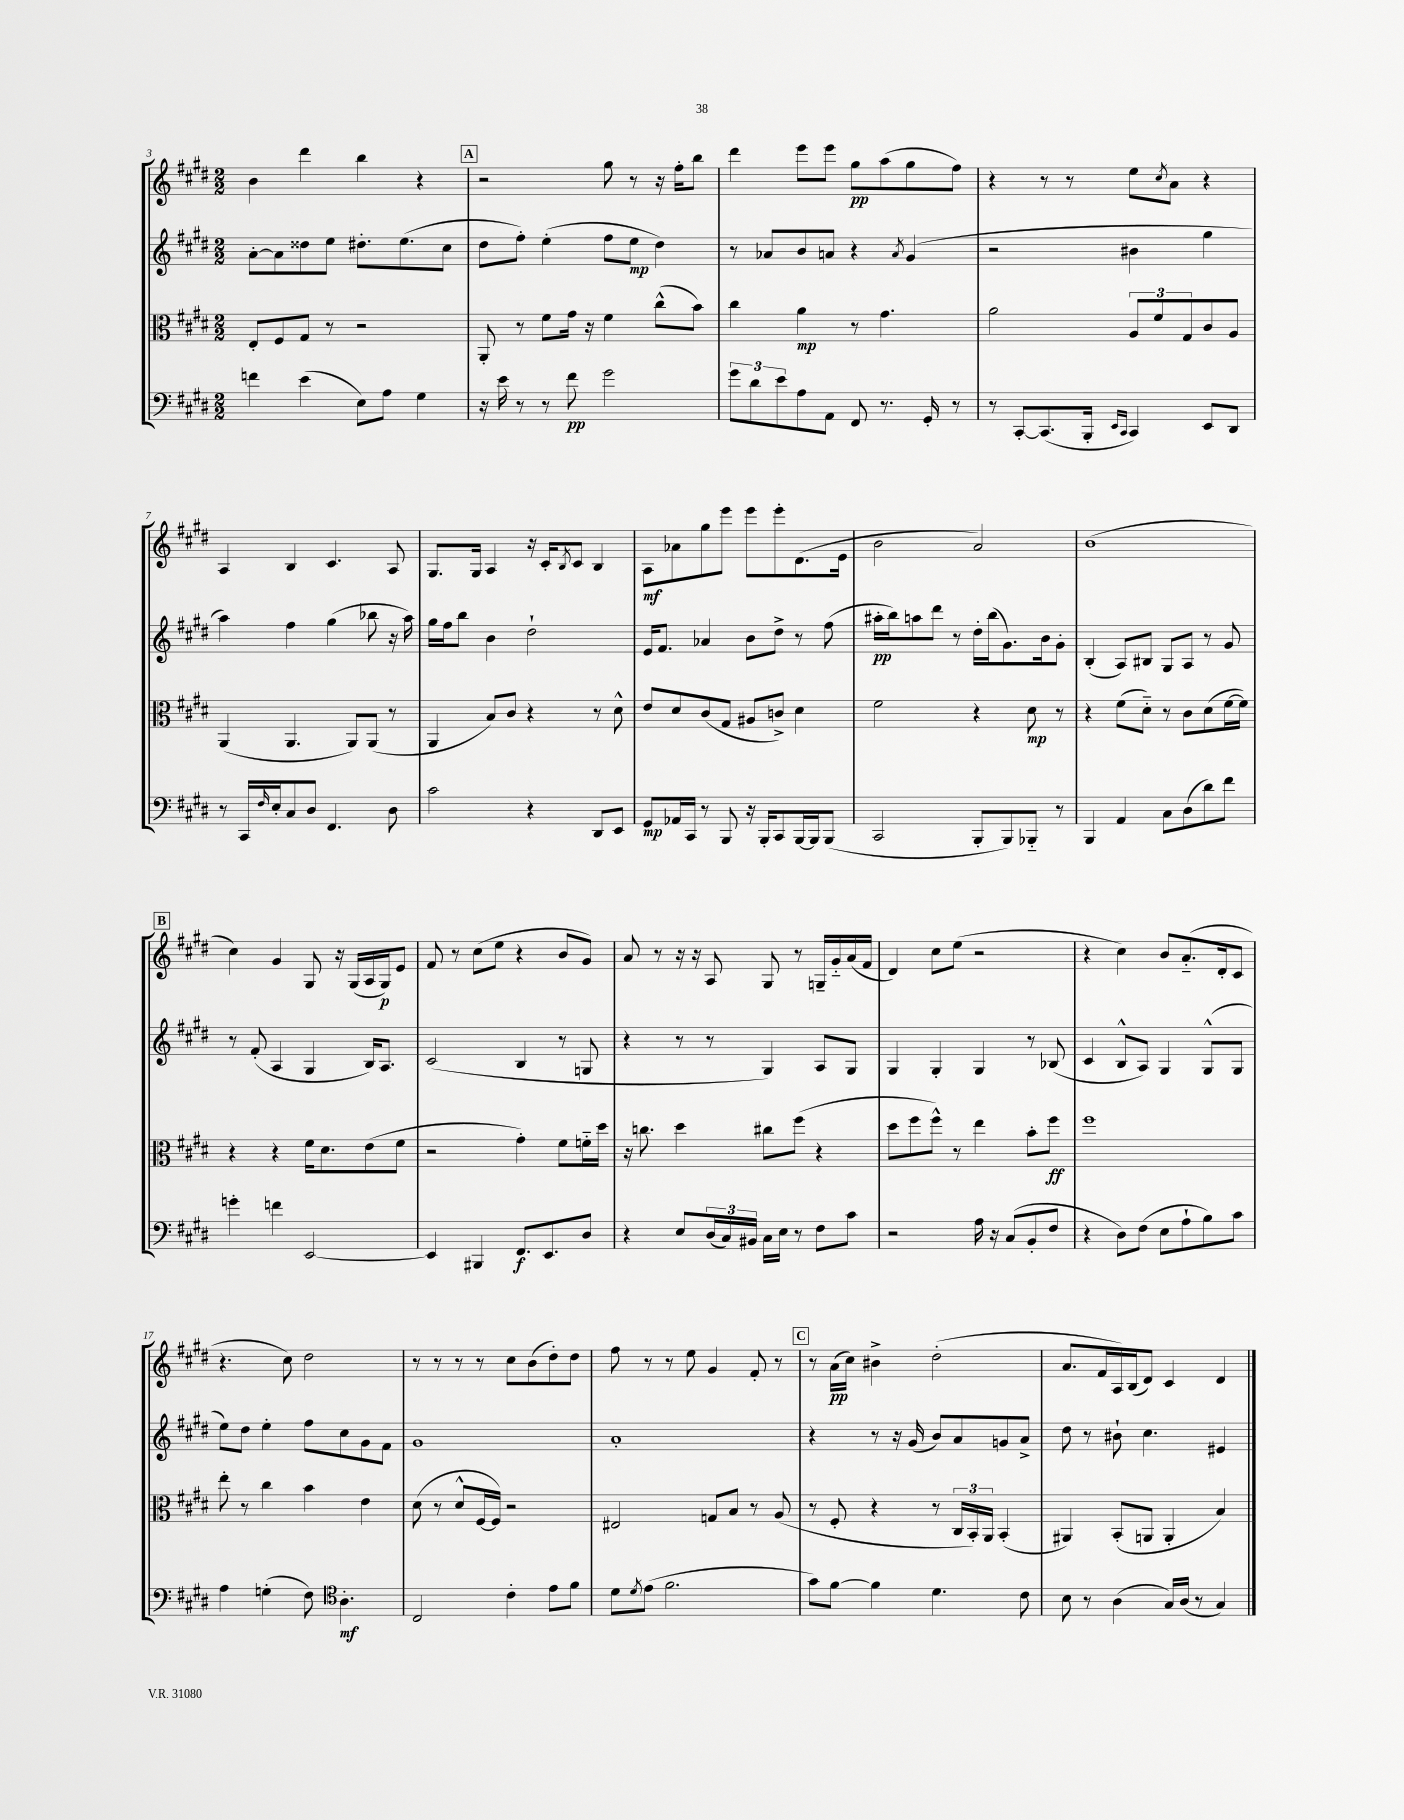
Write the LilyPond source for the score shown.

<<
\new StaffGroup <<
\new Staff = "s0" {
    \clef treble \key e \major \numericTimeSignature \time 2/2
    b'4 dis'''4 b''4 r4 |
    \mark \markup { \box "A" } r2 gis''8 r8 r16 fis''16-. b''8 |
    dis'''4 e'''8 e'''8 gis''8\pp a''8( gis''8 fis''8) |
    r4 r8 r8 e''8 \acciaccatura { cis''8 } a'8 r4 |
    a4 b4 cis'4. a8 |
    gis8. gis16 a4 r16 cis'16-. \acciaccatura { b8 } cis'8 b4 |
    a8\mf aes'8 gis''8 e'''8 e'''8 e'''8-. dis'8.( e'16 |
    b'2 a'2) |
    b'1( |
    \mark \markup { \box "B" } cis''4) gis'4 gis8 r16 gis16( a16 gis16\p) e'8 |
    fis'8 r8 cis''8( e''8 r4 b'8 gis'8) |
    a'8 r8 r16 r16 a8 gis8 r8 g16-- gis'16-_ a'16( fis'16 |
    dis'4) cis''8 e''8( r2 |
    r4 cis''4) b'8 a'8.-_( dis'16-. cis'8 |
    r4. cis''8) dis''2 |
    r8 r8 r8 r8 cis''8 b'8( dis''8-.) dis''8 |
    fis''8 r8 r8 e''8 gis'4 fis'8-. r8 |
    \mark \markup { \box "C" } r8 a'16\pp( cis''16) bis'4-> dis''2-.( |
    a'8. fis'16 a16) b16( dis'8) cis'4 dis'4 \bar "|." |
}
\new Staff = "s1" {
    \clef treble \key e \major \numericTimeSignature \time 2/2
    a'8~-. a'8 disis''8 e''8 dis''8.-. e''8.( cis''8 |
    \mark \markup { \box "A" } dis''8 fis''8-.) e''4-.( fis''8 e''8\mp dis''4) |
    r8 aes'8 b'8 a'8 r4 \acciaccatura { a'8 } gis'4( |
    r2 bis'4 gis''4 |
    a''4) fis''4 gis''4( bes''8 r16 a''16) |
    gis''16 fis''16 b''8 b'4 dis''2-! |
    e'16 fis'8. aes'4 b'8 dis''8-> r8 fis''8( |
    ais''16-.\pp b''16) a''8 dis'''8 r8 dis''16-. b''16( gis'8.) b'16 gis'8-. |
    b4-.( a8) bis8 gis8 a8 r8 gis'8 |
    \mark \markup { \box "B" } r8 fis'8-.( a4 gis4 b16) a8. |
    cis'2( b4 r8 g8 |
    r4 r8 r8 gis4) a8 gis8 |
    gis4 gis4-. gis4 r8 bes8( |
    cis'4 b8-^ a8) gis4 gis8-^( gis8 |
    e''8) dis''8 e''4-. fis''8 cis''8 gis'8 fis'8 |
    gis'1 |
    a'1-. |
    \mark \markup { \box "C" } r4 r8 r16 gis'16( b'8) a'8 g'8 a'8-> |
    dis''8 r8 bis'8-! cis''4. eis'4 \bar "|." |
}
\new Staff = "s2" {
    \clef alto \key e \major \numericTimeSignature \time 2/2
    e8-. fis8 gis8 r8 r2 |
    \mark \markup { \box "A" } a,8-. r8 fis'8 gis'16 r16 fis'4 cis''8-^( b'8) |
    cis''4 a'4\mp r8 gis'4. |
    a'2 \tuplet 3/2 { a8 fis'8 gis8 } cis'8 a8 |
    a,4( a,4. a,8) a,8( r8 |
    a,4 b8) cis'8 r4 r8 dis'8-^ |
    e'8 dis'8 cis'8( gis8 ais8 c'8->) dis'4 |
    fis'2 r4 dis'8\mp r8 |
    r4 fis'8( dis'8-_) r8 cis'8 dis'8( fis'16~ fis'16) |
    \mark \markup { \box "B" } r4 r4 fis'16 dis'8. e'8( fis'8 |
    r2 gis'4-.) fis'8 f'16-_ dis''16 |
    r16 c''8. dis''4 cis''8 fis''8( r4 |
    dis''8 fis''8 fis''8-^) r8 e''4 b'8-. fis''8\ff |
    fis''1 |
    e''8-. r8 cis''4 b'4 e'4 |
    dis'8( r8 dis'8-^ fis16~ fis16) r2 |
    eis2 g8 b8 r8 a8( |
    \mark \markup { \box "C" } r8 fis8-. r4 r8 \tuplet 3/2 { cis16 b,16-.) a,16 } b,4-.( |
    ais,4) b,8-.( a,8 a,4-. b4) \bar "|." |
}
\new Staff = "s3" {
    \clef bass \key e \major \numericTimeSignature \time 2/2
    f'4 e'4( e8) a8 gis4 |
    \mark \markup { \box "A" } r16 e'16 r8 r8 fis'8\pp gis'2 |
    \tuplet 3/2 { gis'8 dis'8 e'8 } a8 a,8 fis,8 r8. gis,16-. r8 |
    r8 cis,8~-. cis,8.( b,,16-. \grace { e,16 cis,16 } cis,4) e,8 dis,8 |
    r8 cis,16 \grace { fis16 } e16-. cis8 dis8 fis,4. dis8 |
    cis'2 r4 dis,8 e,8 |
    gis,8\mp aes,16 cis,16 r8 b,,8 r16 b,,16-. cis,8 b,,16~ b,,16 b,,8( |
    cis,2 b,,8-. b,,8) bes,,8-_ r8 |
    b,,4 a,4 cis8 dis8( dis'8) fis'8 |
    \mark \markup { \box "B" } g'4-. f'4 e,2~ |
    e,4 bis,,4 fis,8.\f e,8. dis8 |
    r4 e8 \tuplet 3/2 { dis16( cis16) bis,16 } cis16 e16 r8 fis8 cis'8 |
    r2 a16 r16 cis8( b,8-. fis8 |
    r4 dis8) fis8( e8 a8-! b8) cis'8 |
    a4 g4-.( fis8) \clef tenor a4.-.\mf |
    cis2 cis'4-. e'8 fis'8 |
    dis'8 \acciaccatura { dis'8 } e'8( fis'2. |
    \mark \markup { \box "C" } gis'8) fis'8~ fis'4 dis'4. cis'8 |
    b8 r8 a4( gis16) a16( r8 gis4) \bar "|." |
}
>>
>>
\layout { \context { \Score currentBarNumber = #3 } }
